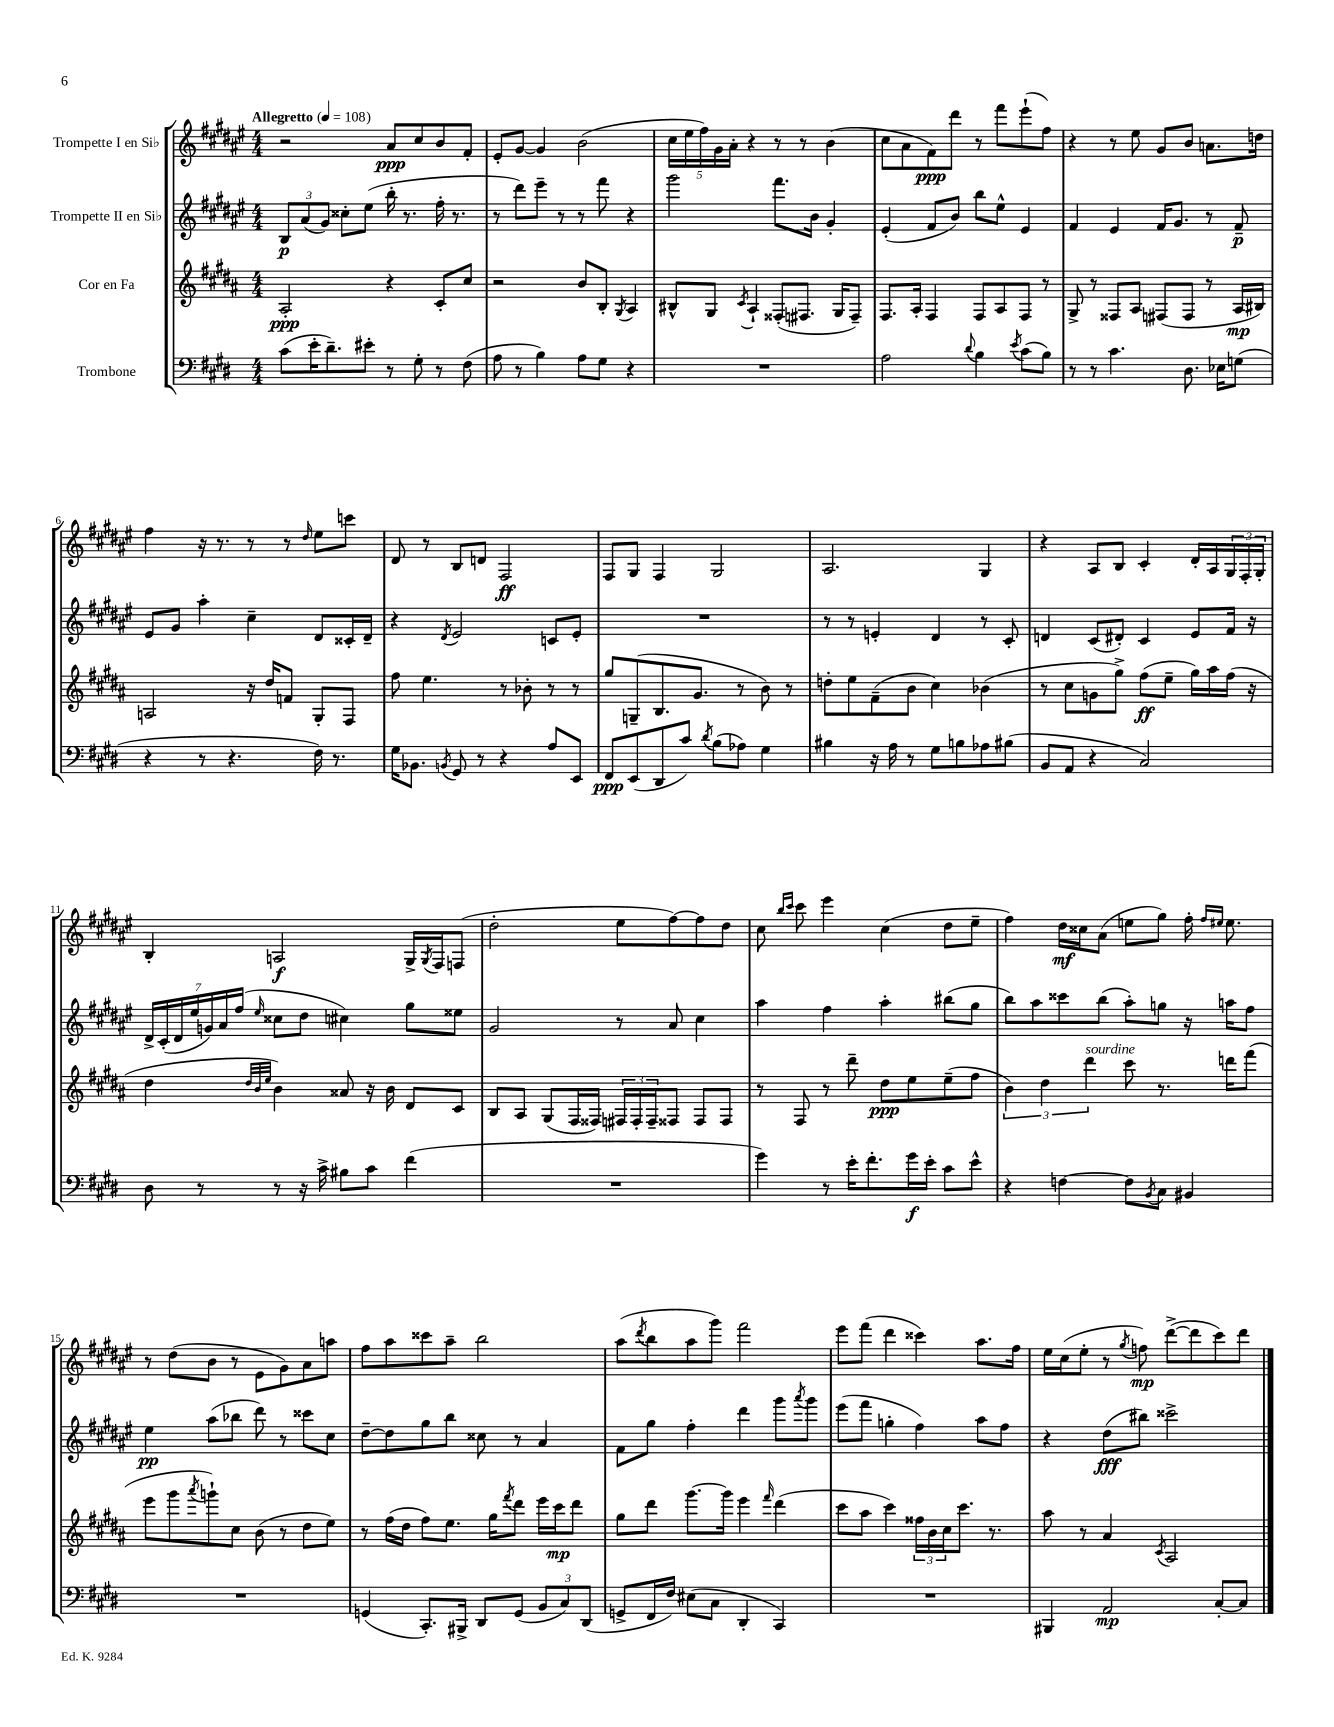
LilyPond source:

<<
\new StaffGroup <<
\new Staff = "s0" \with { instrumentName = "Trompette I en Sib" } {
    \clef treble \key fis \major \numericTimeSignature \time 4/4 \tempo "Allegretto" 4 = 108
    r2 ais'8\ppp cis''8 b'8 fis'8-. |
    eis'8-. gis'8~ gis'4 b'2( |
    \tuplet 5/4 { cis''16 eis''16 fis''16) gis'16 ais'16-. } r4 r8 r8 b'4( |
    cis''8 ais'8 fis'8\ppp) dis'''8 r8 fis'''8 eis'''8-!( fis''8) |
    r4 r8 eis''8 gis'8 b'8 a'8. d''16 |
    fis''4 r16 r8. r8 r8 \grace { dis''16 } eis''8 c'''8 |
    dis'8 r8 b8 d'8 fis2\ff |
    fis8 gis8 fis4 gis2 |
    ais2. gis4 |
    r4 ais8 b8 cis'4-. dis'16-. ais16 \tuplet 3/2 { gis16 fis16-. gis16-. } |
    b4-. a2\f gis16-> \acciaccatura { gis8 } fis16 f8( |
    dis''2-. eis''8 fis''8~) fis''8 dis''8 |
    cis''8 \grace { b''16 cis'''16 } cis'''8 eis'''4 cis''4( dis''8 eis''8-- |
    fis''4) dis''16\mf cisis''16 ais'8( e''8 gis''8) fis''16-. \grace { fis''16 eis''16 } eis''8. |
    r8 dis''8( b'8 r8 eis'8 gis'8) ais'8 a''8 |
    fis''8 ais''8 cisis'''8 ais''8-- b''2 |
    ais''8( \acciaccatura { dis'''8 } b''8 ais''8 gis'''8) fis'''2 |
    eis'''8 fis'''8( dis'''4 cisis'''4) ais''8. fis''16 |
    eis''16 cis''16( eis''8-. r8 \acciaccatura { gis''8 } f''8\mp) dis'''8~->( dis'''8 cis'''8) dis'''8 \bar "|." |
}
\new Staff = "s1" \with { instrumentName = "Trompette II en Sib" } {
    \clef treble \key fis \major \numericTimeSignature \time 4/4
    \tuplet 3/2 { b8\p ais'8( gis'8) } cisis''8-. eis''8( b''16-. r8. fis''16-. r8. |
    r8 dis'''8) eis'''8-- r8 r8 fis'''8 r4 |
    gis'''2 fis'''8. b'16 gis'4-. |
    eis'4-.( fis'8 b'8) b''8 eis''8-^ eis'4 |
    fis'4 eis'4 fis'16 gis'8. r8 fis'8--\p |
    eis'8 gis'8 ais''4-. cis''4-- dis'8 cisis'16-. dis'16-- |
    r4 \acciaccatura { dis'8 } eis'2 c'8 eis'8-. |
    R1 |
    r8 r8 e'4-. dis'4 r8 cis'8-. |
    d'4 cis'8( dis'8-.) cis'4 eis'8 fis'16 r16 |
    \tuplet 7/4 { dis'16-> cis'16-.( dis'16 eis''16 g'16) ais'16 fis''16( } \grace { eis''16 } cisis''8 dis''8 cis''4) gis''8 eisis''8 |
    gis'2 r8 ais'8 cis''4 |
    ais''4 fis''4 ais''4-. bis''8( gis''8 |
    b''8) ais''8 cisis'''8 b''8( ais''8-.) g''8 r16 a''16 fis''8 |
    eis''4\pp ais''8( bes''8 dis'''8) r8 cisis'''8 cis''8 |
    dis''8~-- dis''8 gis''8 b''8 cisis''8 r8 ais'4 |
    fis'8 gis''8 fis''4-. dis'''4 gis'''8 \acciaccatura { ais'''8 } gis'''8 |
    eis'''8( fis'''8 g''4-. fis''4) ais''8 fis''8 |
    r4 dis''8\fff( bis''8) cisis'''2-> \bar "|." |
}
\new Staff = "s2" \with { instrumentName = "Cor en Fa" } {
    \clef treble \key b \major \numericTimeSignature \time 4/4
    ais2-.\ppp r4 cis'8-. cis''8 |
    r2 b'8 b8-. \acciaccatura { gis8 } ais4 |
    bis8-^ gis8 \acciaccatura { cis'8 } ais4-! fisis8-.( fis8. gis16 fis8--) |
    fis8. ais16-. fis4 fis8 ais8 fis8 r8 |
    gis8-> r8 fisis8 ais8 fis8( fis8 r8 ais16\mp bis16) |
    a2 r16 dis''16 f'8 gis8-. fis8 |
    fis''8 e''4. r8 bes'8-. r8 r8 |
    gis''8 g8--( b8. gis'8. r8 b'8) r8 |
    d''8-. e''8 fis'8--( b'8 cis''4) bes'4( |
    r8 cis''8 g'8 gis''8->) fis''8\ff( e''8-- gis''16) ais''16 fis''16( r16 |
    dis''4 \grace { dis''32 b'32 e''32 } b'4) aisis'8 r16 b'16 dis'8 cis'8 |
    b8 ais8 gis8( fis16 fisis16) \tuplet 3/2 { fis16 fis16-. fis16-- } fisis8 fisis8 fisis8 |
    r8 fis8 r8 dis'''8-- dis''8\ppp e''8 e''8--( fis''8 |
    \tuplet 3/2 { b'4) dis''4 dis'''4^\markup { \italic "sourdine" } } cis'''8 r8. d'''16 fis'''8( |
    e'''8 gis'''8 \acciaccatura { ais'''8 } g'''8-!) cis''8 b'8( r8 dis''8 e''8) |
    r8 fis''16( dis''16 fis''8) e''8. gis''16 \acciaccatura { fis'''8 } dis'''8 e'''16 cis'''16\mp dis'''8 |
    gis''8 dis'''8 gis'''8.~ gis'''16 e'''4 \grace { fis'''16 } dis'''4( |
    cis'''8 ais''8 cis'''4) \tuplet 3/2 { fisis''16 b'16 cis''16 } cis'''8. r8. |
    ais''8 r8 ais'4 \acciaccatura { cis'8 } ais2 \bar "|." |
}
\new Staff = "s3" \with { instrumentName = "Trombone" } {
    \clef bass \key e \major \numericTimeSignature \time 4/4
    cis'8( e'16-. dis'8.--) eis'8-. r8 gis8-. r8 fis8( |
    a8 r8 b4) a8 gis8 r4 |
    R1 |
    a2 \appoggiatura { dis'8 } b4 \acciaccatura { e'8 } cis'8( b8) |
    r8 r8 cis'4. dis8. ees16 g8( |
    r4 r8 r4. fis16) r8. |
    gis16 bes,8. \acciaccatura { b,8 } gis,8 r8 r4 a8 e,8 |
    fis,8\ppp e,8( dis,8 cis'8) \acciaccatura { dis'8 } b8( aes8) gis4 |
    bis4 r16 a16 r8 gis8 b8 aes8 bis8( |
    b,8 a,8 r4 cis2) |
    dis8 r8 r8 r16 cis'16-> bis8 cis'8 fis'4( |
    R1 |
    gis'4) r8 e'16-. fis'8.-. gis'16\f e'16-. cis'8 e'8-^ |
    r4 f4~ f8 \acciaccatura { b,8 } cis8 bis,4 |
    R1 |
    g,4( cis,8.-.) bis,,16-> dis,8 g,8( \tuplet 3/2 { b,8 cis8) dis,8( } |
    g,8-> fis,16 fis16) eis8( cis8 dis,4-. cis,4) |
    R1 |
    bis,,4 a,2\mp cis8~-. cis8 \bar "|." |
}
>>
>>
